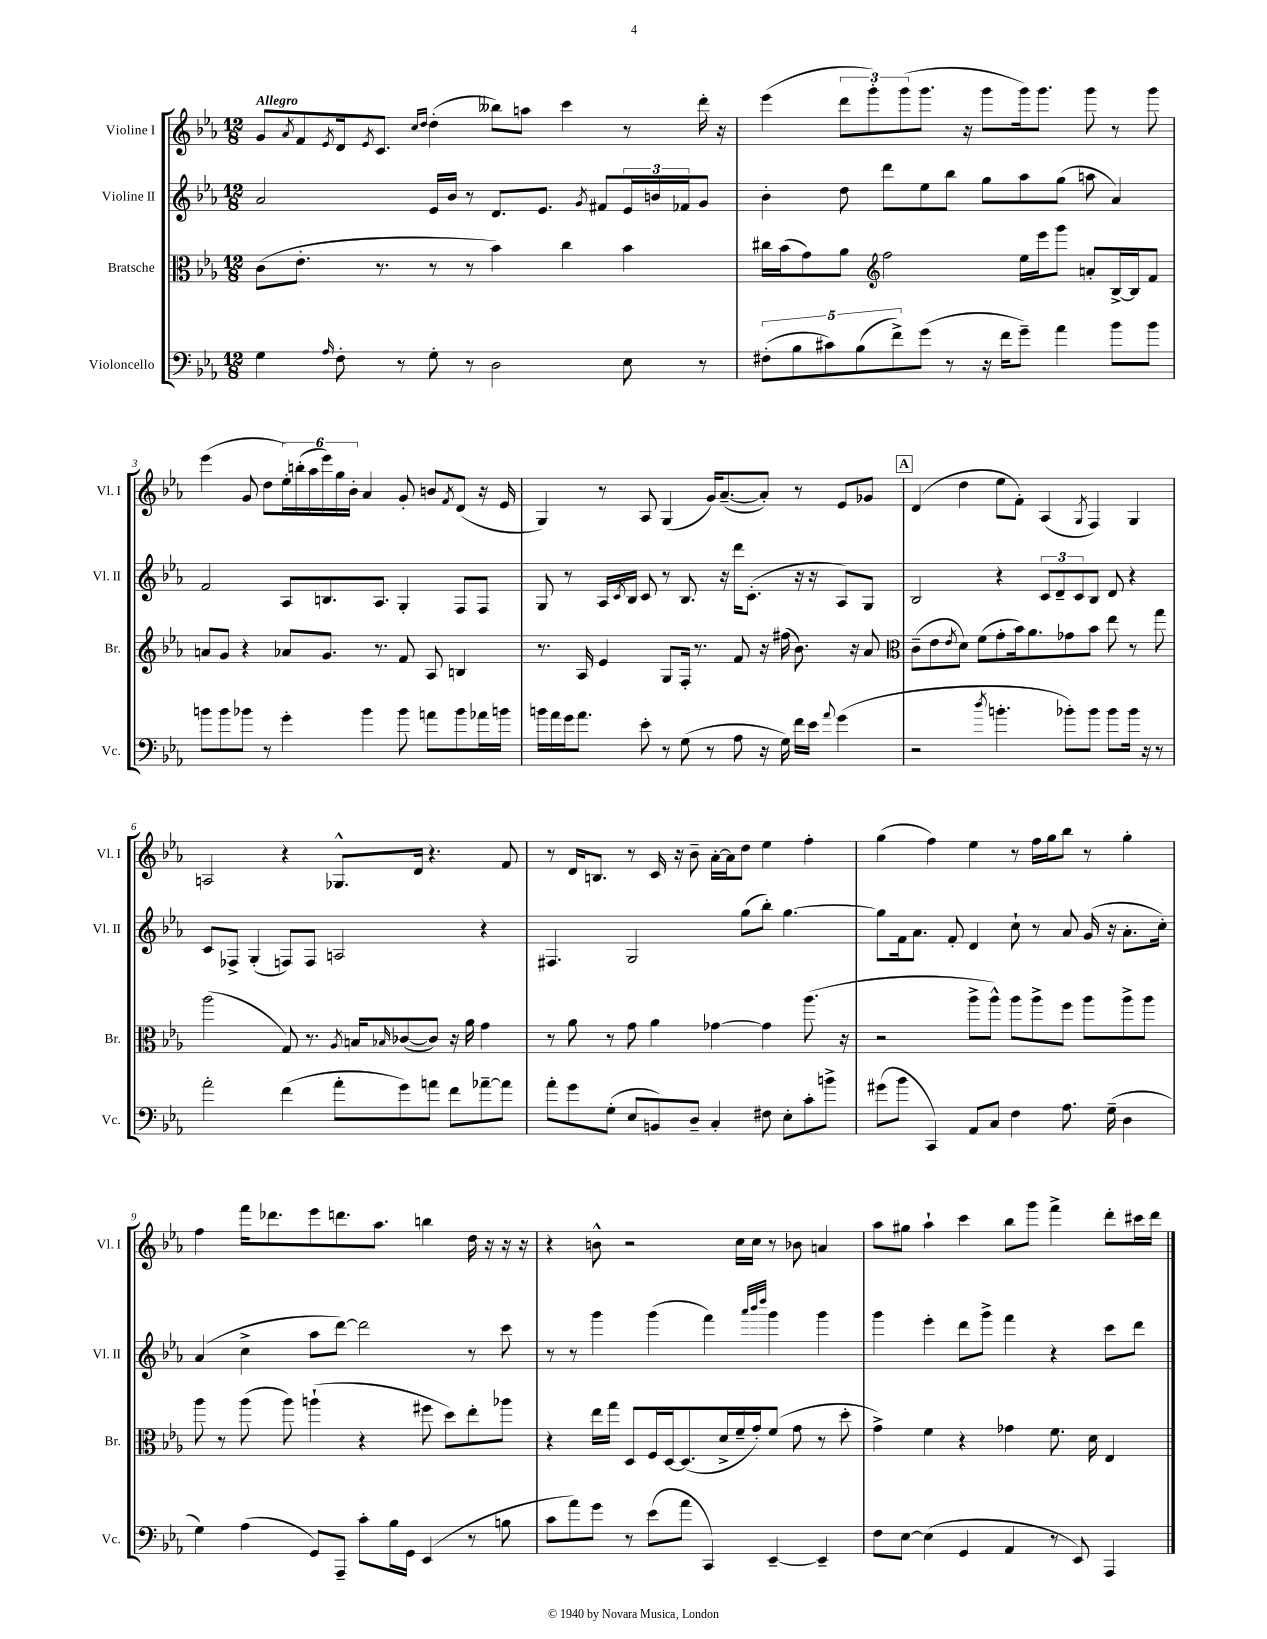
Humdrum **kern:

**kern	**kern	**kern	**kern
*part4	*part3	*part2	*part1
*staff4	*staff3	*staff2	*staff1
*I"Violoncello	*I"Bratsche	*I"Violine II	*I"Violine I
*I'Vc.	*I'Br.	*I'Vl. II	*I'Vl. I
*clefF4	*clefC3	*clefG2	*clefG2
*k[b-e-a-]	*k[b-e-a-]	*k[b-e-a-]	*k[b-e-a-]
*M12/8	*M12/8	*M12/8	*M12/8
=1	=1	=1	=1
!	!	!	!LO:TX:a:B:t=Allegro
4G\	(8c\L	2a-/	8g/L
.	.	.	8qa-/
.	8.e-'\J	.	8f/
16qqA-/	.	.	8qe-/
8F'\	.	.	16d/k
.	.	.	8qe-/
.	8.r	.	8.c/J
8r	.	.	.
.	.	.	16qqcc/LL
.	.	.	16qqdd/JJ
8G'\	8r	16e-/LL	(4dd'\
.	.	16b-/JJ	.
8r	8r	8r	.
2D\	4b-\)	8.d/L	8bb--X\L)
.	.	.	8aan\J
.	.	8.e-/J	.
.	4cc\	.	4ccc\
.	.	8qg/	.
.	.	8f#X/L	.
8E-\	4b-\	24e-/L	8r
.	.	24bn/	.
.	.	24f-X/J	.
8r	.	8g/J	16ddd'\
.	.	.	16r
=2	=2	=2	=2
(10F#X'\L	16cc#X\LL	4b-'\	(4eee-\
.	(16b-\J	.	.
10B-\	.	.	.
.	8g\)	.	.
10c#X\)	.	.	.
.	8a-\J	8dd\	12ddd\L
(10B-\	.	.	.
.	.	.	12ggg'\)
*	*clefG2	*	*
.	2ff\	8ddd\L	.
10f^\)	.	.	.
.	.	.	(12ggg\
(8g\J	.	8ee-\	8.ggg\J
8r	.	8bb-\J	.
.	.	.	16r
16r	.	8gg\L	8ggg\L
16f\KL	.	.	.
8g~\J)	16ee-\LL	8aa-\	16ggg\k)
.	16eee-\J	.	8.ggg\J
4a-\	8ggg\J	(8gg\J	.
.	8an'/L	8aan\	8ggg\
8b-\L	[16B-^/L	4a-/)	8r
.	16B-/J]	.	.
8b-\J	8f/J	.	8ggg\
!!LO:LB:g=z
=3	=3	=3	=3
8bn\L	8an/L	2f/	(4eee-\
8b\	8g/J	.	.
8b-X\J	4r	.	8g/
8r	.	.	8dd\L
4g'\	8a-X/L	8A-/L	24ee-'\L)
.	.	.	(24bbn'\
.	.	.	24aa-\
.	8.g/J	8.Bn/	24eee-\)
.	.	.	24gg\
.	.	.	24b-'\JJ
4b-\	.	.	4a-/
.	8.r	8.A-/J	.
8b-\	8f/	4G'/	8g'/
8an\L	8A-/	.	8bn/L
.	.	.	8qf/
8b-\	4Bn/	8F/L	(8d/J
16a-X\L	.	8F/J	16r
16bn\JJ	.	.	16e-/
=4	=4	=4	=4
16bn\LL	8.r	8G/	4G/)
16a-\	.	.	.
16g\J	.	8r	.
8.a-\J	16A-/	.	.
.	4e-/	16A-/LL	8r
.	.	8qc/	.
.	.	16B-/JJ	.
8e-'\	.	8c/	8A-/
8r	8G/L	8r	(4G/
(8G\	16F'/Jk	8.B-/	.
.	8.r	.	.
8r	.	.	16g/KL)
.	.	16r	([8.a-~/
8A-\	8f/	16ddd\KL	.
.	.	(8.c'\J	.
16r	16r	.	8a-'/J])
16G\)	(16ff#X\	.	.
16f\LL	8.b-\)	16r	8r
16e-\JJ	.	16r	.
8qqa-/	.	.	.
(4g\	.	8A-/L)	8e-/L
.	16r	.	.
.	8a-/	8G/J	8g-X/J
!!LO:REH:place=s1:t=A
=5	=5	=5	=5
*	*clefC3	*	*
2r	(8c~\L	2B-/	(4d/
.	8e-\	.	.
.	8qe-/	.	.
.	8d\J)	.	4dd\
.	(8f\L	.	.
8qdd/	.	.	.
4.bn'\	8g'\	4r	8ee-\L
.	16b-\k)	.	8f'\J)
.	8.a-\	.	.
.	.	12c/L	(4A-/
.	.	12d~/	.
8b-X'\L)	8g-X\	.	.
.	.	12c/	.
.	.	.	8qG/
8b-\J	8b-\J	8B-/J	4F/)
8b-\L	8ee-\	8d/	.
16b-\Jk	8r	4r	4G/
16r	.	.	.
8r	8gg\	.	.
!!LO:LB:g=z
=6	=6	=6	=6
2a-'\	(2aa-\	8c/L	2An/
.	.	8F-X^/J	.
.	.	(4G'/	.
(4f\	8G/)	8Fn/L)	4r
.	8.r	8F/J	.
8a-'\L	.	2An/	8.G-X^^/L
.	8qA-/	.	.
.	16Bn/KL	.	.
.	16qqB-X/	.	.
8g\)	([8c-X/	.	.
.	.	.	16d/Jk
8an\J	8c-/J])	.	4.r
8f\L	16r	.	.
.	16a-\	.	.
[8a-X~\	4g\	4r	.
8a-\J]	.	.	8f/
=7	=7	=7	=7
8a-'\L	8r	4.F#X/	8r
8g\	8a-\	.	16d/KL
.	.	.	8.Bn/J
(8G'\J	8r	.	.
8E-/L	8g\	2G/	8r
8BBn/)	4a-\	.	16c/
.	.	.	16r
8D~/J	.	.	8b-~\
4C'/	[4g-X\	.	[16a-'\LL
.	.	.	16a-\J]
.	.	(8gg\L	8dd\J
8F#X\	4g-\]	8bb-'\J)	4ee-\
8E-'\L	.	[4.gg\	.
8c'\	(8.aa-\	.	4ff'\
8bn^\J	.	.	.
.	16r	.	.
=8	=8	=8	=8
(8g#X\L	2r	8gg\L]	(4gg\
8b-\J	.	16f\k	.
.	.	8.a-\J	.
4CC/)	.	.	4ff\)
.	.	8f'/	.
8AA-/L	8aa-^\L	4d/	4ee-\
8C/J	8aa-^^\J)	.	.
4F\	8aa-\L	8cc`\	8r
.	8aa-^\	8r	16ff\LL
.	.	.	16gg\J
8.A-\	8ff\J	8a-/	8bb-\J
.	8aa-\L	(16g/	8r
(16G~\	.	16r	.
4D\	8aa-^\	8.a-'\L	4gg'\
.	8aa-\J	.	.
.	.	16cc'\Jk)	.
!!LO:LB:g=z
=9	=9	=9	=9
4G\)	8aa-\	(4a-/	4ff\
.	8r	.	.
(4A-\	(8aa-\	4cc^\	16fff\KL
.	.	.	8.ddd-X\
.	8aa-\)	.	.
8GG/L)	(4aan`\	8aa-\L	8eee-\
8AAA-~/J	.	[8ddd\J)	8.dddn\
8c'\L	4r	2ddd\]	.
.	.	.	8.aa-\J
16B-\L	.	.	.
16GG\JJ	.	.	.
(4EE-/	8ff#X\	.	4bbn\
.	8dd\L)	.	.
8r	8ee-'\	8r	16dd\
.	.	.	16r
8Bn\	8aa-X\J	8ccc\	16r
.	.	.	16r
=10	=10	=10	=10
8c\L	4r	8r	4r
8a-\)	.	8r	.
8g\J	16ee-\LL	4ggg\	8bn^^\
.	16gg\JJ	.	.
8r	8D/L	.	2r
(8e-\L	16F/L	(4ggg\	.
.	[16D/J	.	.
8a-\J	(8.D/]	.	.
4CC/)	.	4fff\)	.
.	16d^/L	.	.
.	16f~/	.	16cc\LL
.	16g'/J)	.	16cc\JJ
.	.	32qqaaa-/LLL	.
.	.	32qqbbb-/	.
.	.	32qqdddd/JJJ	.
[4EE-~/	(8f/J	4ggg\	8r
.	8g\	.	8b-X\
4EE-~/]	8r	4ggg\	4an/
.	8dd'\	.	.
=11	=11	=11	=11
8F\L	4g^\)	4ggg\	8aa-\L
[8E-\J	.	.	8gg#X\J
(4E-\]	4f\	4eee-'\	4aa-`\
4GG/	4r	8ddd\L	4ccc\
.	.	8ggg^\J	.
4AA-/	4g-X\	4fff\	8bb-\L
.	.	.	8ggg\J
8r	8.f\	4r	4fff^\
8EE-/)	.	.	.
.	16d\	.	.
4AAA-/	4E-/	8ccc\L	8ddd'\L
.	.	8ddd\J	16ccc#X\L
.	.	.	16ddd\JJ
==	==	==	==
*-	*-	*-	*-
